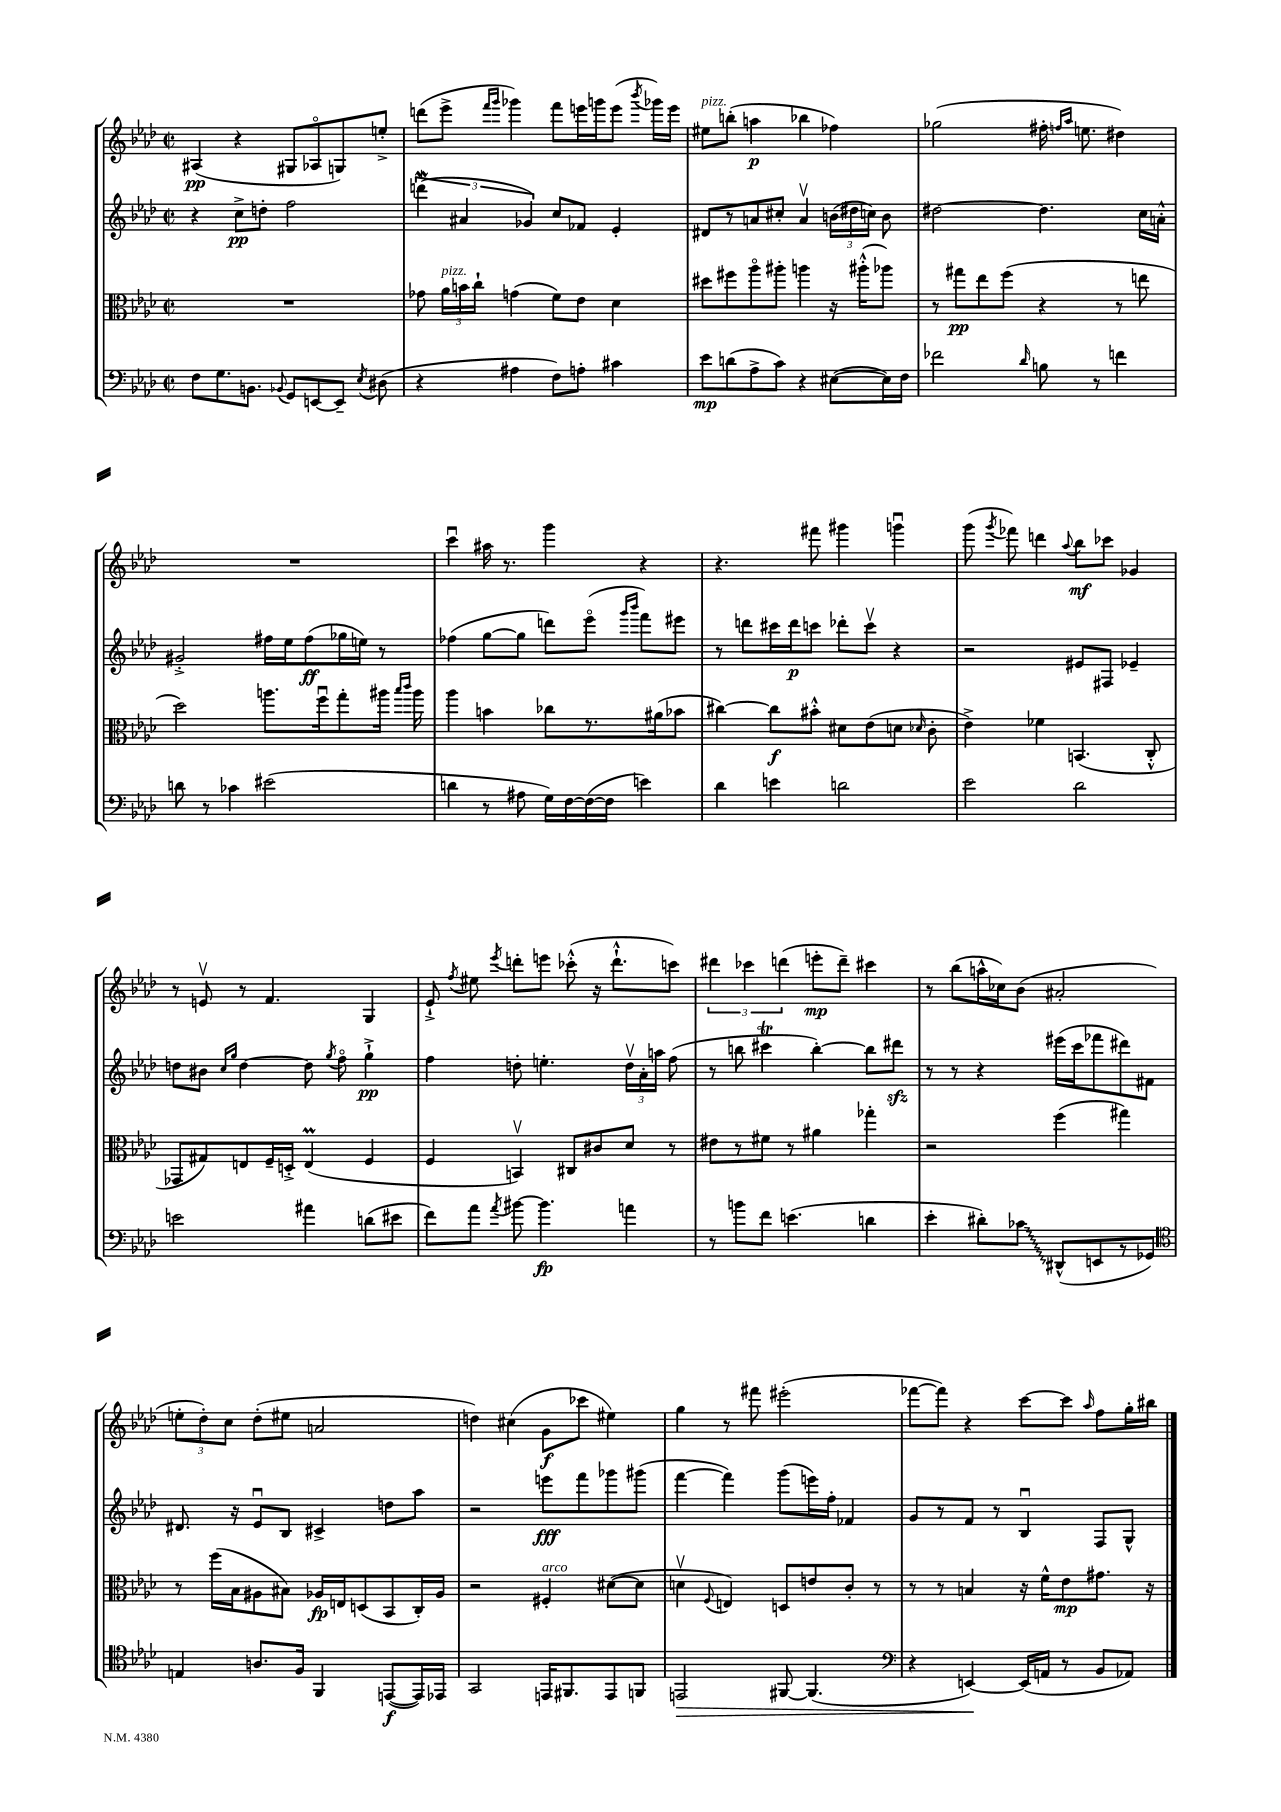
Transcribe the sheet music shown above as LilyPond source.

<<
\new StaffGroup <<
\new Staff = "s0" {
    \clef treble \key aes \major \defaultTimeSignature \time 2/2
    \autoBeamOff ais4\pp( r4 gis8[ aes8\flageolet g8) e''8]-.-> |
    d'''8[( ees'''8]-> \grace { f'''16[ g'''16] } ges'''4) f'''8[ e'''16 g'''16 e'''8]( \acciaccatura { bes'''8 } ges'''16[) e'''16] |
    eis''8[^\markup { \italic "pizz." } b''8]-.( a''4\p bes''4 fes''4) |
    ges''2( fis''16-. \grace { f''16[ aes''16] } e''8. dis''4) |
    R1 |
    c'''4\downbow ais''16 r8. g'''4 r4 |
    r4. fis'''8 gis'''4 g'''4\downbow |
    g'''8( \acciaccatura { g'''8 } fes'''8) d'''4 \appoggiatura { aes''8 } bes''8[\mf ces'''8] ges'4 |
    r8 e'8\upbow r8 f'4. g4 |
    ees'8-!-> \acciaccatura { f''8 } eis''8 \acciaccatura { ees'''8 } d'''8[-. e'''8] ces'''8-.-^( r16 d'''8.[-!-^ c'''8]) |
    \tuplet 3/2 { dis'''4 ces'''4 d'''4( } e'''8[-.\mp d'''8]--) cis'''4 |
    r8 bes''8[( a''16-^ ces''16) bes'8]( ais'2-. |
    \tuplet 3/2 { e''8[-. des''8-.) c''8] } des''8[-.( eis''8] a'2 |
    d''4) cis''4( g'8[\f ces'''8] eis''4) |
    g''4 r8 fis'''8 eis'''2-.( |
    fes'''8[~ fes'''8]) r4 c'''8[~ c'''8] \grace { aes''16 } f''8[ g''16-. bis''16] \bar "|." |
}
\new Staff = "s1" {
    \clef treble \key aes \major \defaultTimeSignature \time 2/2
    \autoBeamOff r4 c''8[->\pp d''8]-. f''2 |
    \tuplet 3/2 { d'''4\mordent( ais'4 ges'4) } c''8[ fes'8] ees'4-. |
    dis'8[ r8 a'8 cis''8]-. a'4\upbow \tuplet 3/2 { b'16[( dis''16 c''16]) } b'8 |
    dis''2~ dis''4. c''16[ a'16]-.-^ |
    gis'2-.-> fis''16[ ees''16 fis''8\ff( ges''16 e''16]) r8 |
    fes''4( g''8[~ g''8] d'''8[) ees'''8]\flageolet( \grace { g'''16[ bes'''16] } f'''8[) eis'''8] |
    r8 d'''8[ cis'''16 d'''16\p c'''8] des'''8[-. c'''8]\upbow r4 |
    r2 eis'8[ fis8] ees'4-- |
    d''8[ bis'8] \grace { c''16[ g''16] } d''4~ d''8 \acciaccatura { g''8 } f''8\flageolet g''4-!->\pp |
    f''4 d''8-. e''4.-. \tuplet 3/2 { d''16[\upbow aes'16-. a''16] } f''8( |
    r8 b''8 cis'''4\trill b''4~-.) b''8[ dis'''8]\sfz |
    r8 r8 r4 eis'''16[( c'''16 fes'''8 dis'''8) fis'8] |
    dis'8. r16 ees'8[\downbow bes8] cis'4-> d''8[ aes''8] |
    r2 e'''8[\fff f'''8 ges'''8 gis'''8]( |
    f'''4~ f'''4) g'''8[( e'''16) f''16]-. fes'4 |
    g'8[ r8 f'8] r8 bes4\downbow f8[ g8]-^ \bar "|." |
}
\new Staff = "s2" {
    \clef alto \key aes \major \defaultTimeSignature \time 2/2
    \autoBeamOff R1 |
    ges'8 \tuplet 3/2 { aes'16[^\markup { \italic "pizz." } b'16 c''16]-! } g'4( f'8[) ees'8] des'4 |
    dis''8[ fis''8 aes''8\flageolet ais''8]-. a''4 r16 ais''16[-.-^( aes''8]) |
    r8 gis''8[\pp ees''8 f''8]( r4 r8 e''8 |
    des''2) a''8.[ f''16\downbow g''8-. ais''16] \grace { bes''16[ c'''16] } ais''16 |
    aes''4 b'4 ces''8[ r8. ais'16( bes'8] |
    cis''4~) cis''8[\f bis'8]-.-^ dis'8[ ees'8( d'8] \grace { des'16 } c'8-. |
    ees'4->) fes'4 b,4.( c8-.-^ |
    ges,8[ gis8) e8 f16-- d16]-.-> e4\prall( f4 |
    f4 b,4\upbow) cis8[ cis'8 des'8] r8 |
    eis'8[ r8 fis'8] r8 ais'4 ges''4-. |
    r2 f''4( gis''4) |
    r8 f''16[( bes16 ais8 bis8]) aes16[\fp e16 d8( bes,8 c16-.) aes16] |
    r2 fis4-.^\markup { \italic "arco" } dis'8[~( dis'8] |
    d'4\upbow \appoggiatura { f8 } e4) d8[ e'8 c'8]-. r8 |
    r8 r8 b4 r16 f'16[-^ ees'8\mp gis'8.] r16 \bar "|." |
}
\new Staff = "s3" {
    \clef bass \key aes \major \defaultTimeSignature \time 2/2
    \autoBeamOff f8[ g8. b,8.] \appoggiatura { bes,8 } g,8[ e,8~ e,8]-- \acciaccatura { ees8 } dis8( |
    r4 ais4 f8[) a8]-. cis'4 |
    ees'8[\mp d'8( aes8-> c'8]) r4 eis8[~( eis16) f16] |
    fes'2 \grace { des'16 } b8 r8 f'4 |
    d'8 r8 ces'4 eis'2( |
    d'4 r8 ais8 g16[) f16~ f16~( f16] e'4) |
    des'4 e'4 d'2 |
    ees'2 des'2 |
    e'2 ais'4 d'8[( eis'8] |
    f'8[) aes'8] \acciaccatura { aes'8 } bis'8~ bis'4.\fp a'4 |
    r8 b'8[ f'8] e'4.( d'4 |
    ees'4-. dis'8[-.) \once \override Glissando.style = #'zigzag ces'8]\glissando dis,8[-^( e,8 r8 ges,8]) |
    \clef tenor e4 a8.[ f16] f,4 e,8[~\f( e,16) ees,16] |
    g,2 e,16[ fis,8. e,8 f,8] |
    e,2\> fis,8~ fis,4.( |
    \clef bass r4 e,4~\!) e,16[( a,16] r8 bes,8[ aes,8]) \bar "|." |
}
>>
>>
\layout { \context { \Score \remove "Bar_number_engraver" } }
